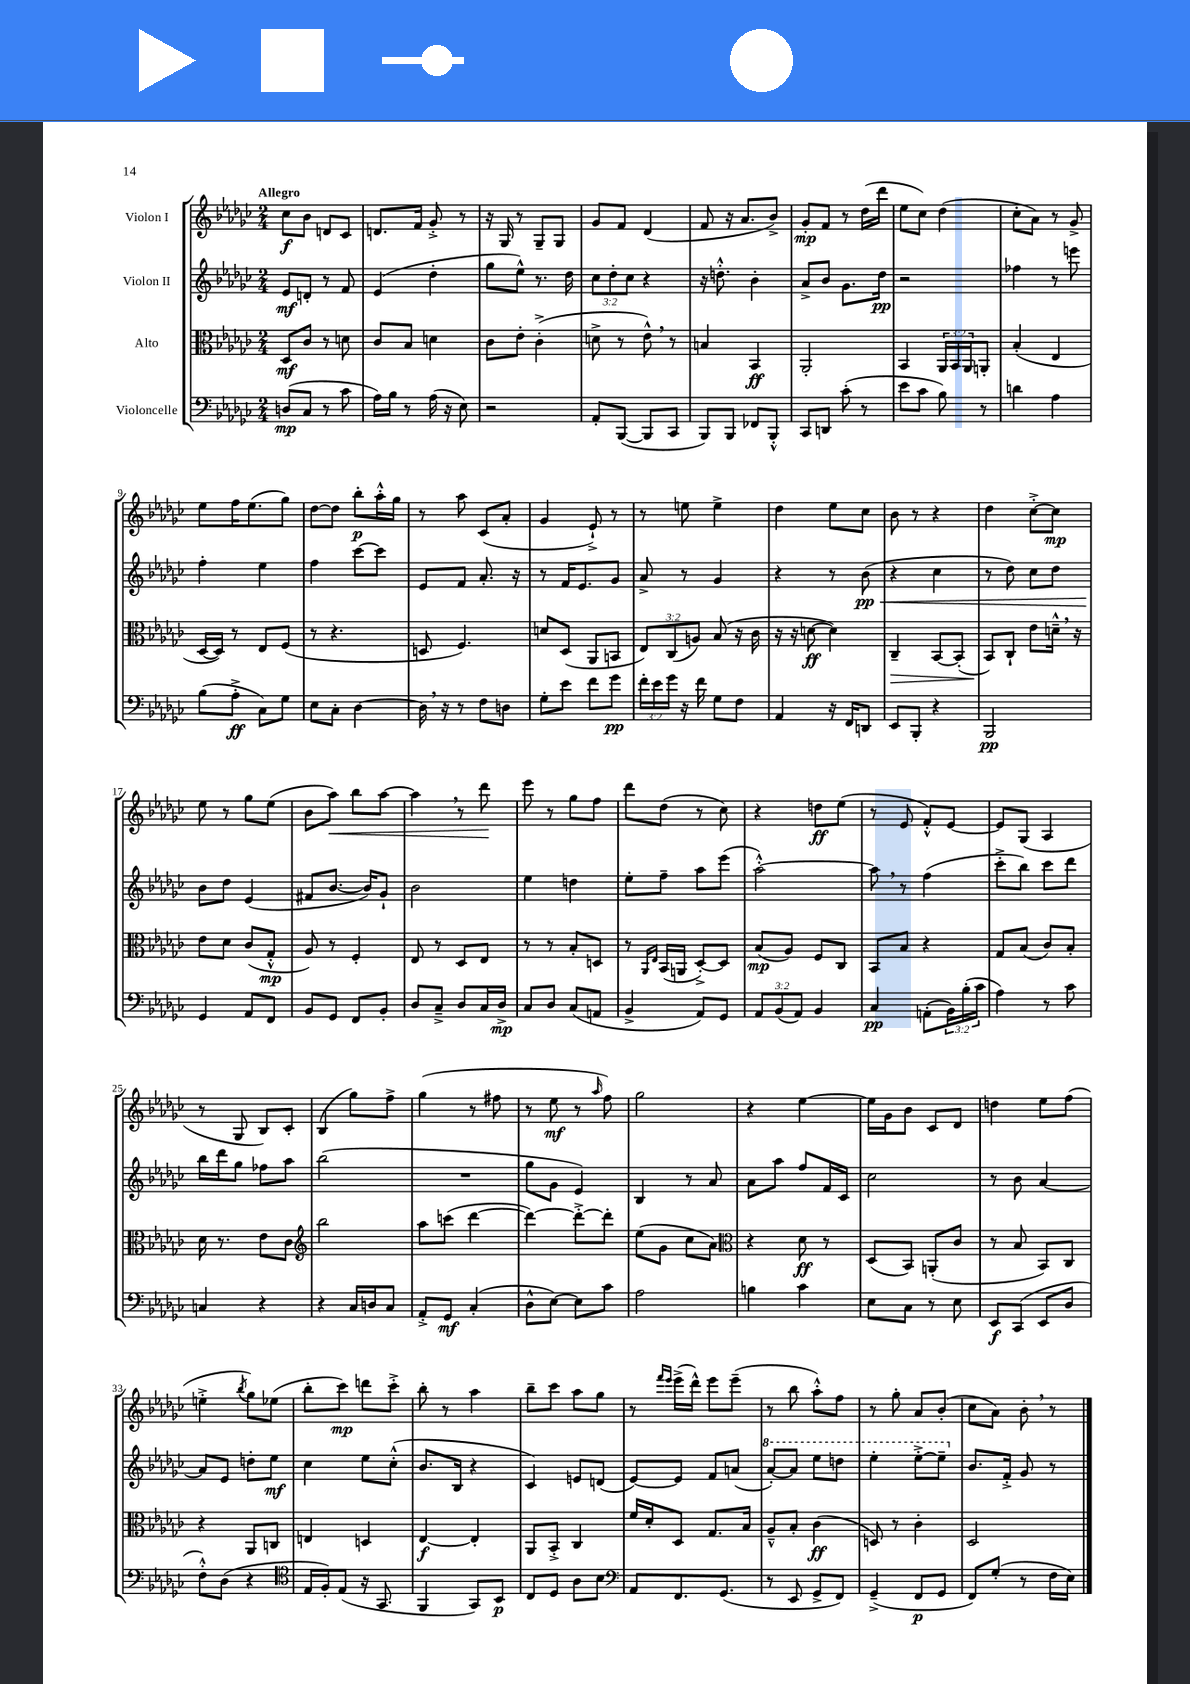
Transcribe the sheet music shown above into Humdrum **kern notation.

**kern	**kern	**kern	**kern
*staff4	*staff3	*staff2	*staff1
*clefF4	*clefC3	*clefG2	*clefG2
*k[b-e-a-d-g-c-]	*k[b-e-a-d-g-c-]	*k[b-e-a-d-g-c-]	*k[b-e-a-d-g-c-]
*M2/4	*M2/4	*M2/4	*M2/4
(8D	8D-	8e-	8cc-
8C-	8c-	8d'	8b-
8r	8r	8r	8d
8c-	8d	8f	8c-
=	=	=	=
16A-)	8c-	(4e-	8.d
16B-	.	.	.
8r	8B-	.	.
.	.	.	16f
(16A-	4d	4dd-'	8g-'^
16r	.	.	.
8E-)	.	.	8r
=	=	=	=
2r	8c-	8gg-	16r
.	.	.	16G-
.	8e-'	8ee-^^)	8r
.	(4c-'^	8.r	8G-~
.	.	.	8G-
.	.	16dd-	.
=	=	=	=
8AA-'	8d^	12cc-	8g-
.	.	12dd-'	.
([8BBB-	8r	.	8f
.	.	12cc-	.
8BBB-]	8e-^^)	4r	(4d-
8CC-	8r	.	.
=	=	=	=
8BBB-)	4B	16r	8f
.	.	8.dd'^^	.
8BBB-	.	.	16r
.	.	.	8.a-
8FF-	4BB-	4b-'	.
8BBB-'^^	.	.	8b-^)
=	=	=	=
8CC-	2AA-'	8a-^	8g-'
8DD	.	8b-	8f
(8c-'	.	8.g-	8r
8r	.	.	(16dd-
.	.	16dd-	16ddd-
=	=	=	=
8e-	4BB-	2r	8ee-
8c-	.	.	8cc-)
8B-)	24AA-	.	(4dd-
.	24BB-	.	.
.	24AA-	.	.
8r	8AA'	.	.
=	=	=	=
4d	(4B-'	4ff-	8cc-'
.	.	.	8a-)
4A-	4E-	8r	8r
.	.	8eee	8g-^
=	=	=	=
(8B-	[16D-	4ff'	8ee-
.	16D-])	.	.
8A-'^	8r	.	16ff
.	.	.	(8.ee-
8C-)	8E-	4ee-	.
8G-	(8F	.	8gg-)
=	=	=	=
8E-	8r	4ff	[8dd-
8C-'	4.r	.	8dd-]
[4D-	.	[8ccc-	8bb-'
.	.	8ccc-]	16aa-'^^
.	.	.	16gg-
=	=	=	=
16D-]	8D	8e-	8r
16r	.	.	.
8r	4.F)	8f	8aa-
8F	.	8.a-'	(8c-
8D	.	.	8a-'
.	.	16r	.
=	=	=	=
8G-'	8d	8r	4g-
8e-	(8D-	16f	.
.	.	8.e-	.
8f	8AA-	.	8e-`^)
8g-	8BB	8g-	8r
=	=	=	=
24f'	12E-)	8a-^	8r
24e-	.	.	.
24g-	(12C-	.	.
16r	.	8r	8ee
.	12A)	.	.
16f	.	.	.
8G-	(8B-	4g-	4ee^
8F	16r	.	.
.	16c-	.	.
=	=	=	=
4AA-	16r	4r	4dd-
.	16r	.	.
.	[8d	.	.
16r	4d])	8r	8ee-
16FF	.	.	.
8DD	.	(8b-	8cc-
=	=	=	=
8EE-	4C-~	4r	8b-
8BBB-'	.	.	8r
4r	[8BB-	4cc-	4r
.	(8BB-']	.	.
=	=	=	=
2BBB-	8BB-)	8r	4dd-
.	8C-`	8dd-)	.
.	8e-	8cc-	[8cc-'^
.	16d~^^	8dd-	8cc-]
.	16r	.	.
=	=	=	=
4GG-	8e-	8b-	8ee-
.	8d-	8dd-	8r
8AA-	(8c-	(4e-	8gg-
8FF	8G-'^^	.	(8ee-
=	=	=	=
8BB-	8A-)	8f#	8b-
8GG-	8r	[8.b-	8aa-)
8FF	4F'	.	8bb-
.	.	16b-])	.
8BB-'	.	8g-`	[8aa-
=	=	=	=
8D-	8E-	2b-	4aa-]
8C-~^	8r	.	.
8D-	8D-	.	8r
16C-	8E-	.	8ddd-
16D-^	.	.	.
=	=	=	=
8C-	8r	4ee-	8eee-
8D-	8r	.	8r
(8C-	8B-'	4dd	8gg-
8AA	8D	.	8ff
=	=	=	=
4BB-^	8r	8ee-'	8ddd-
.	16qqAA-	.	.
.	16qqE-	.	.
.	(16BB-	8ff~	(8dd-
.	16AA	.	.
8AA-)	[8D-'^)	8aa-	8r
8GG-	8D-]	(8eee-	8cc-)
=	=	=	=
12AA-	(8B-	[2aa-'^^)	4r
(12BB-	.	.	.
.	8A-)	.	.
12AA-)	.	.	.
4BB-	8F	.	8dd
.	8C-	.	(8ee-
=	=	=	=
4C-	8BB-	8aa-]	8r
.	8B-	8r	8e-
(8AA'	4r	(4ff	8f'^^)
24BB-)	.	.	[8e-
(24B-'	.	.	.
24c-	.	.	.
=	=	=	=
4A-)	8G-	8ccc-'^	8e-]
.	(8B-	8bb-)	(8G-
8r	8c-)	8ccc-	4A-
8c-	8B-'	8ddd-	.
=	=	=	=
4C	16d-	16bb-	8r
.	8.r	16ddd-	.
.	.	8gg-	8G-
4r	8e-	8ff-	8B-)
.	8c-	8aa-	8c-'
=	=	=	=
*	*clefG2	*	*
4r	2bb-	(2bb-	(4B-
16C-	.	.	8gg-)
16D	.	.	.
8C-	.	.	8ff^
=	=	=	=
8AA-'^	8aa-	2r	(4gg-
8GG-	(8ccc	.	.
(4C-'	[4ddd-	.	8r
.	.	.	8ff#
=	=	=	=
8D-^^	4ddd-_)	8gg-	8r
[8E-)	.	8g-	8ee-
8E-]	8ddd-'^_	4e-)	8r
.	.	.	16qqaa-
8c-	8ddd-']	.	8ff)
=	=	=	=
2A-	(8ee-	4B-	2gg-
.	8g-	.	.
.	8cc-	8r	.
.	8a-)	8a-	.
=	=	=	=
*	*clefC3	*	*
4B	4r	8a-	4r
.	.	8aa-	.
4c-	8d-	8ff	[4ee-
.	8r	16f	.
.	.	16c-	.
=	=	=	=
8E-	(8D-	2cc-	16ee-]
.	.	.	16g-
8C-	8BB-)	.	8b-
8r	(8AA'	.	8c-
8E-	8c-	.	8d-
=	=	=	=
8EE-	8r	8r	4dd
(8CC-	8B-	8b-	.
8EE-	8BB-)	[4a-	8ee-
8D-	8C-	.	(8ff
=	=	=	=
8F'^^)	4r	8a-]	4ee'^
(8D-	.	8e-	.
.	.	.	8qbb-
4r	8AA-	8dd'	8gg-)
.	8C	8ee-	(8ee-
=	=	=	=
*clefC4	*	*	*
16E-	4E	4cc-	8bb-'
16F')	.	.	.
(8E-	.	.	8ccc-)
16r	4D	8ee-	8ddd
8.GG-	.	.	.
.	.	(8cc-'^^	8ccc-'^
=	=	=	=
4FF	[4E-	8.b-	8bb-'
.	.	.	8r
.	.	16B-	.
8GG-)	4E-']	4r	4aa-
8BB-	.	.	.
=	=	=	=
8C-	8AA-	4c-)	8bb-~
8D-	8BB-'^	.	8ccc-
8A-	4C-	8e	8aa-
8B-	.	(8d	8gg-
=	=	=	=
*clefF4	*	*	*
8AA-	16f	[8e-)	8r
.	16d-'	.	.
.	.	.	16qqfff
.	.	.	16qqeee-
8.FF	8D-	8e-]	(16eee-^
.	.	.	16ddd-^^)
.	8.G-	8f	8eee-
(8.GG-	.	.	.
.	.	(8a	(8eee-~
.	16B-	.	.
=	=	=	=
8r	8A-~^^	[8aa-')	8r
8EE-	8B-'	8aa-]	8bb-
8GG-^	(4c-	8eee-	8aa-'^^)
8FF)	.	8ddd	8ff
=	=	=	=
(4GG-~^	8D)	4eee-'	8r
.	8r	.	8gg-'
8FF	4c-'	[8eee-'^	8a-
8GG-	.	8eee-~]	(8b-'
=	=	=	=
8FF)	2D-	8.b-	8cc-
(8G-'	.	.	8a-)
.	.	16f'^	.
8r	.	8g-	8b-'
16F	.	8r	8r
16E-)	.	.	.
==	==	==	==
*-	*-	*-	*-
